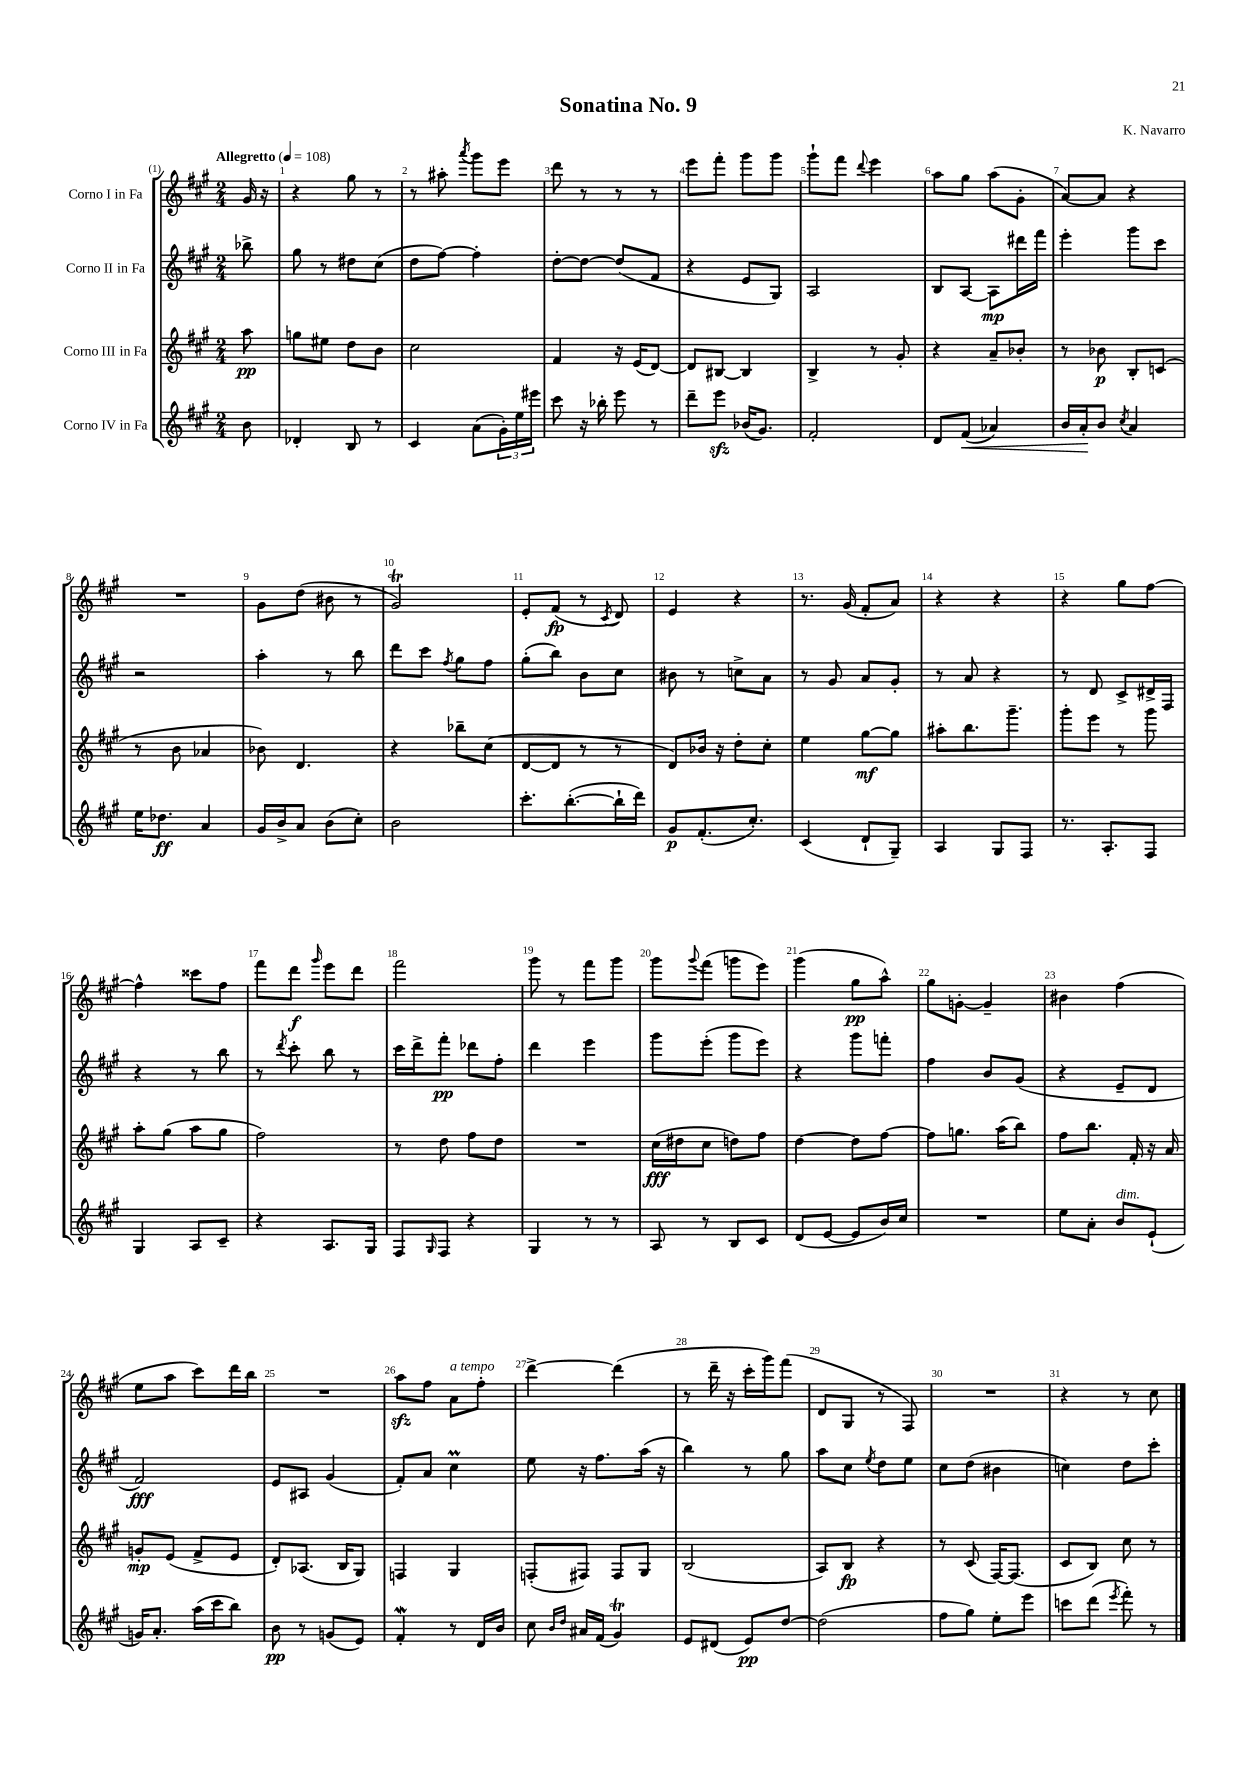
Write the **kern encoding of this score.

**kern	**dynam	**kern	**dynam	**kern	**dynam	**kern	**dynam
*part4	*part4	*part3	*part3	*part2	*part2	*part1	*part1
*staff4	*staff4	*staff3	*staff3	*staff2	*staff2	*staff1	*staff1
*I"Corno IV in Fa	*	*I"Corno III in Fa	*	*I"Corno II in Fa	*	*I"Corno I in Fa	*
*clefG2	*	*clefG2	*	*clefG2	*	*clefG2	*
*k[f#c#g#]	*	*k[f#c#g#]	*	*k[f#c#g#]	*	*k[f#c#g#]	*
*M2/4	*	*M2/4	*	*M2/4	*	*M2/4	*
*MM108	*	*MM108	*	*MM108	*	*MM108	*
=	=	=	=	=	=	=	=
!	!	!	!	!	!	!LO:TX:a:B:t=Allegretto	!
8b\	.	8aa\	pp	8bb-X^\	.	16g#/	.
.	.	.	.	.	.	16r	.
=1	=1	=1	=1	=1	=1	=1	=1
4d-X'/	.	8ggn\L	.	8gg#\	.	4r	.
.	.	8ee#X\J	.	8r	.	.	.
8B/	.	8dd\L	.	8dd#X\L	.	8gg#\	.
8r	.	8b\J	.	(8cc#\J	.	8r	.
=2	=2	=2	=2	=2	=2	=2	=2
4c#/	.	2cc#\	.	8dd\L	.	8r	.
.	.	.	.	[8ff#\J)	.	8aa#X'\	.
.	.	.	.	.	.	8qaaa/	.
(8a\L	.	.	.	4ff#'\]	.	8ggg#\L	.
24g#'\L)	.	.	.	.	.	8eee\J	.
24ee\	.	.	.	.	.	.	.
24eee#X\JJ	.	.	.	.	.	.	.
=3	=3	=3	=3	=3	=3	=3	=3
8ccc#\	.	4f#/	.	[8dd'\L	.	8ddd\	.
16r	.	.	.	8dd\J_	.	8r	.
16bb-X'\	.	.	.	.	.	.	.
8eee\	.	16r	.	(8dd/L]	.	8r	.
.	.	(16e/KL	.	.	.	.	.
8r	.	[8d/J)	.	8f#/J	.	8r	.
=4	=4	=4	=4	=4	=4	=4	=4
8ddd~\L	.	8d/L]	.	4r	.	8eee\L	.
8eeezz\J	.	[8B#X/J	.	.	.	8fff#'\J	.
(16b-X/KL	.	4B#/]	.	8e/L	.	8ggg#\L	.
8.g#/J)	.	.	.	.	.	.	.
.	.	.	.	8G#/J)	.	8ggg#\J	.
=5	=5	=5	=5	=5	=5	=5	=5
2f#'/	.	4B^/	.	2A/	.	8ggg#`\L	.
.	.	.	.	.	.	8fff#\J	.
.	.	.	.	.	.	8qqddd/	.
.	.	8r	.	.	.	4eee\	.
.	.	8g#'/	.	.	.	.	.
=6	=6	=6	=6	=6	=6	=6	=6
8d/L	.	4r	.	8B/L	.	8aa\L	.
!	!LO:HP:b	!	!	!	!	!	!
(8f#/J	<	.	.	[8A/J	.	8gg#\J	.
4a-X/)	.	8a~/L	.	8A\L]	mp	(8aa\L	.
.	.	8b-X'/J	.	16ddd#X\L	.	8g#'\J	.
.	.	.	.	16fff#\JJ	.	.	.
=7	=7	=7	=7	=7	=7	=7	=7
16b/LL	.	8r	.	4eee'\	.	[8a/L)	.
16a'/J	.	.	.	.	.	.	.
8b/J	[	8b-X\	p	.	.	8a/J]	.
8qcc#/	.	.	.	.	.	.	.
4a/	.	8B'/L	.	8ggg#\L	.	4r	.
.	.	(8cn/J	.	8ccc#\J	.	.	.
!!LO:LB:g=z
=8	=8	=8	=8	=8	=8	=8	=8
16ee\KL	.	8r	.	2r	.	2r	.
8.dd-X\J	ff	.	.	.	.	.	.
.	.	8b\	.	.	.	.	.
4a/	.	4a-X/	.	.	.	.	.
=9	=9	=9	=9	=9	=9	=9	=9
16g#/LL	.	8b-X\)	.	4aa'\	.	8g#\L	.
16b^/J	.	.	.	.	.	.	.
8a/J	.	4.d/	.	.	.	(8dd\J	.
(8b\L	.	.	.	8r	.	8b#X\	.
8cc#'\J)	.	.	.	8bb\	.	8r	.
=10	=10	=10	=10	=10	=10	=10	=10
2b\	.	4r	.	8ddd\L	.	2g#t/)	.
.	.	.	.	8ccc#\J	.	.	.
.	.	.	.	8qff#/	.	.	.
.	.	8bb-X~\L	.	8gg#\L	.	.	.
.	.	(8cc#\J	.	8ff#\J	.	.	.
=11	=11	=11	=11	=11	=11	=11	=11
8.ccc#'\L	.	[8d/L	.	(8gg#'\L	.	8e'/L	.
.	.	8d/J]	.	8bb\J)	.	(8f#/J	fp
([8.bb'\	.	.	.	.	.	.	.
.	.	8r	.	8b\L	.	8r	.
.	.	.	.	.	.	8qc#/	.
16bb`\L]	.	8r	.	8cc#\J	.	8d/)	.
16ddd\JJ)	.	.	.	.	.	.	.
=12	=12	=12	=12	=12	=12	=12	=12
8g#/L	p	8d/L)	.	8b#X\	.	4e/	.
(8.f#'/	.	16b-X/Jk	.	8r	.	.	.
.	.	16r	.	.	.	.	.
.	.	8dd'\L	.	8ccn^\L	.	4r	.
8.cc#'/J)	.	.	.	.	.	.	.
.	.	8cc#'\J	.	8a\J	.	.	.
=13	=13	=13	=13	=13	=13	=13	=13
(4c#/	.	4ee\	.	8r	.	8.r	.
.	.	.	.	8g#/	.	.	.
.	.	.	.	.	.	(16g#/	.
8d`/L	.	[8gg#\L	mf	8a/L	.	8f#'/L	.
8G#~/J)	.	8gg#\J]	.	8g#'/J	.	8a/J)	.
=14	=14	=14	=14	=14	=14	=14	=14
4A/	.	8aa#X'\L	.	8r	.	4r	.
.	.	8.bb\	.	8a/	.	.	.
8G#/L	.	.	.	4r	.	4r	.
.	.	8.ggg#~\J	.	.	.	.	.
8F#/J	.	.	.	.	.	.	.
=15	=15	=15	=15	=15	=15	=15	=15
8.r	.	8ggg#'\L	.	8r	.	4r	.
.	.	8eee\J	.	8d/	.	.	.
8.A'/L	.	.	.	.	.	.	.
.	.	8r	.	8c#^/L	.	8gg#\L	.
8F#/J	.	8ggg#\	.	16d#X^/L	.	[8ff#\J	.
.	.	.	.	16F#/JJ	.	.	.
!!LO:LB:g=z
=16	=16	=16	=16	=16	=16	=16	=16
4G#/	.	8aa'\L	.	4r	.	4ff#^^\]	.
.	.	(8gg#\J	.	.	.	.	.
8A/L	.	8aa\L	.	8r	.	8ccc##X\L	.
8c#~/J	.	8gg#\J	.	8bb\	.	8ff#\J	.
=17	=17	=17	=17	=17	=17	=17	=17
4r	.	2ff#\)	.	8r	.	8fff#\L	.
.	.	.	.	8qddd/	.	.	.
.	.	.	.	8ccc#'\	.	8ddd\J	f
.	.	.	.	.	.	16qqggg#/	.
8.A/L	.	.	.	8bb\	.	8eee\L	.
.	.	.	.	8r	.	8ddd\J	.
16G#/Jk	.	.	.	.	.	.	.
=18	=18	=18	=18	=18	=18	=18	=18
8F#/L	.	8r	.	16ccc#\LL	.	2fff#\	.
.	.	.	.	16ddd^\J	.	.	.
16qqG#/	.	.	.	.	.	.	.
8F#/J	.	8dd\	.	8fff#'\J	pp	.	.
4r	.	8ff#\L	.	8ddd-X\L	.	.	.
.	.	8dd\J	.	8ff#'\J	.	.	.
=19	=19	=19	=19	=19	=19	=19	=19
4G#/	.	2r	.	4ddd\	.	8ggg#\	.
.	.	.	.	.	.	8r	.
8r	.	.	.	4eee\	.	8fff#\L	.
8r	.	.	.	.	.	8ggg#\J	.
=20	=20	=20	=20	=20	=20	=20	=20
8A/	.	(16cc#\LL	fff	8ggg#\L	.	8ggg#\L	.
.	.	16dd#X\J	.	.	.	.	.
.	.	.	.	.	.	8qqggg#/	.
8r	.	8cc#\J	.	(8eee'\J	.	(8fff#\J	.
8B/L	.	8ddn\L)	.	8ggg#\L	.	8gggn\L	.
8c#/J	.	8ff#\J	.	8eee\J)	.	8eee\J)	.
=21	=21	=21	=21	=21	=21	=21	=21
(8d/L	.	[4dd\	.	4r	.	(4ggg#\	.
[8e/J	.	.	.	.	.	.	.
8e/L]	.	8dd\L]	.	8ggg#\L	.	8gg#\L	pp
16b/L)	.	[8ff#\J	.	8fffn'\J	.	8aa^^\J)	.
16cc#/JJ	.	.	.	.	.	.	.
=22	=22	=22	=22	=22	=22	=22	=22
2r	.	8ff#\L]	.	4ff#\	.	8gg#\L	.
.	.	8.ggn\J	.	.	.	[8gn'\J	.
.	.	.	.	8b/L	.	4g~/]	.
.	.	(16aa\KL	.	.	.	.	.
.	.	8bb\J)	.	(8g#/J	.	.	.
=23	=23	=23	=23	=23	=23	=23	=23
8ee\L	.	8ff#\L	.	4r	.	4b#X\	.
8a'\J	.	8.bb\J	.	.	.	.	.
!LO:TX:a:i:t=dim.	!	!	!	!	!	!	!
8b/L	.	.	.	8e~/L	.	(4ff#\	.
.	.	16f#'/	.	.	.	.	.
(8e`/J	.	16r	.	8d/J	.	.	.
.	.	16a/	.	.	.	.	.
!!LO:LB:g=z
=24	=24	=24	=24	=24	=24	=24	=24
16gn/KL)	.	8gn'/L	mp	2f#/)	fff	8ee\L	.
8.a'/J	.	.	.	.	.	.	.
.	.	(8e/J	.	.	.	8aa\J	.
(16aa\LL	.	8f#^/L	.	.	.	8ccc#\L)	.
16ccc#\J	.	.	.	.	.	.	.
8bb\J)	.	8e/J	.	.	.	16ddd\L	.
.	.	.	.	.	.	16bb\JJ	.
=25	=25	=25	=25	=25	=25	=25	=25
8b\	pp	8d'/L)	.	8e/L	.	2r	.
8r	.	(8.A-X/J	.	8A#X/J	.	.	.
(8gn/L	.	.	.	(4g#/	.	.	.
.	.	16B/KL	.	.	.	.	.
8e/J)	.	8G#/J)	.	.	.	.	.
=26	=26	=26	=26	=26	=26	=26	=26
4f#W'/	.	4Fn/	.	8f#'/L)	.	8aazz\L	.
.	.	.	.	8a/J	.	8ff#\J	.
!	!	!	!	!	!	!LO:TX:a:i:t=a tempo	!
8r	.	4G#/	.	4cc#m\	.	8a\L	.
16d/LL	.	.	.	.	.	8ff#'\J	.
16b/JJ	.	.	.	.	.	.	.
=27	=27	=27	=27	=27	=27	=27	=27
8cc#\	.	(8Fn'/L	.	8ee\	.	[4ddd^\	.
16qqb/LL	.	.	.	.	.	.	.
16qqdd/JJ	.	.	.	.	.	.	.
16a#X/LL	.	8F#X/J)	.	16r	.	.	.
(16f#/JJ	.	.	.	8.ff#\L	.	.	.
4g#t/)	.	8F#/L	.	.	.	(4ddd\]	.
.	.	8G#/J	.	(16aa\Jk	.	.	.
.	.	.	.	16r	.	.	.
=28	=28	=28	=28	=28	=28	=28	=28
8e/L	.	(2B/	.	4bb\)	.	8r	.
(8d#X/J	.	.	.	.	.	16ddd~\	.
.	.	.	.	.	.	16r	.
8e/L)	pp	.	.	8r	.	16ccc#'\LL	.
.	.	.	.	.	.	16ggg#\J)	.
[8dd/J	.	.	.	8gg#\	.	(8fff#\J	.
=29	=29	=29	=29	=29	=29	=29	=29
(2dd\]	.	8A/L)	.	8aa\L	.	8d/L	.
.	.	8B/J	fp	8cc#\J	.	8G#/J	.
.	.	.	.	8qee/	.	.	.
.	.	4r	.	8dd\L	.	8r	.
.	.	.	.	8ee\J	.	8F#/)	.
=30	=30	=30	=30	=30	=30	=30	=30
8ff#\L	.	8r	.	8cc#\L	.	2r	.
8gg#\J)	.	(8c#/	.	(8dd\J	.	.	.
8ee'\L	.	[16F#/KL)	.	4b#X\	.	.	.
.	.	(8.F#/J]	.	.	.	.	.
8eee\J	.	.	.	.	.	.	.
=31	=31	=31	=31	=31	=31	=31	=31
8cccn\L	.	8c#/L	.	4ccn\)	.	4r	.
(8ddd\J	.	8B/J)	.	.	.	.	.
8qeee/	.	.	.	.	.	.	.
8fff#'\)	.	8cc#\	.	8dd\L	.	8r	.
8r	.	8r	.	8ccc#'\J	.	8cc#\	.
==	==	==	==	==	==	==	==
*-	*-	*-	*-	*-	*-	*-	*-
